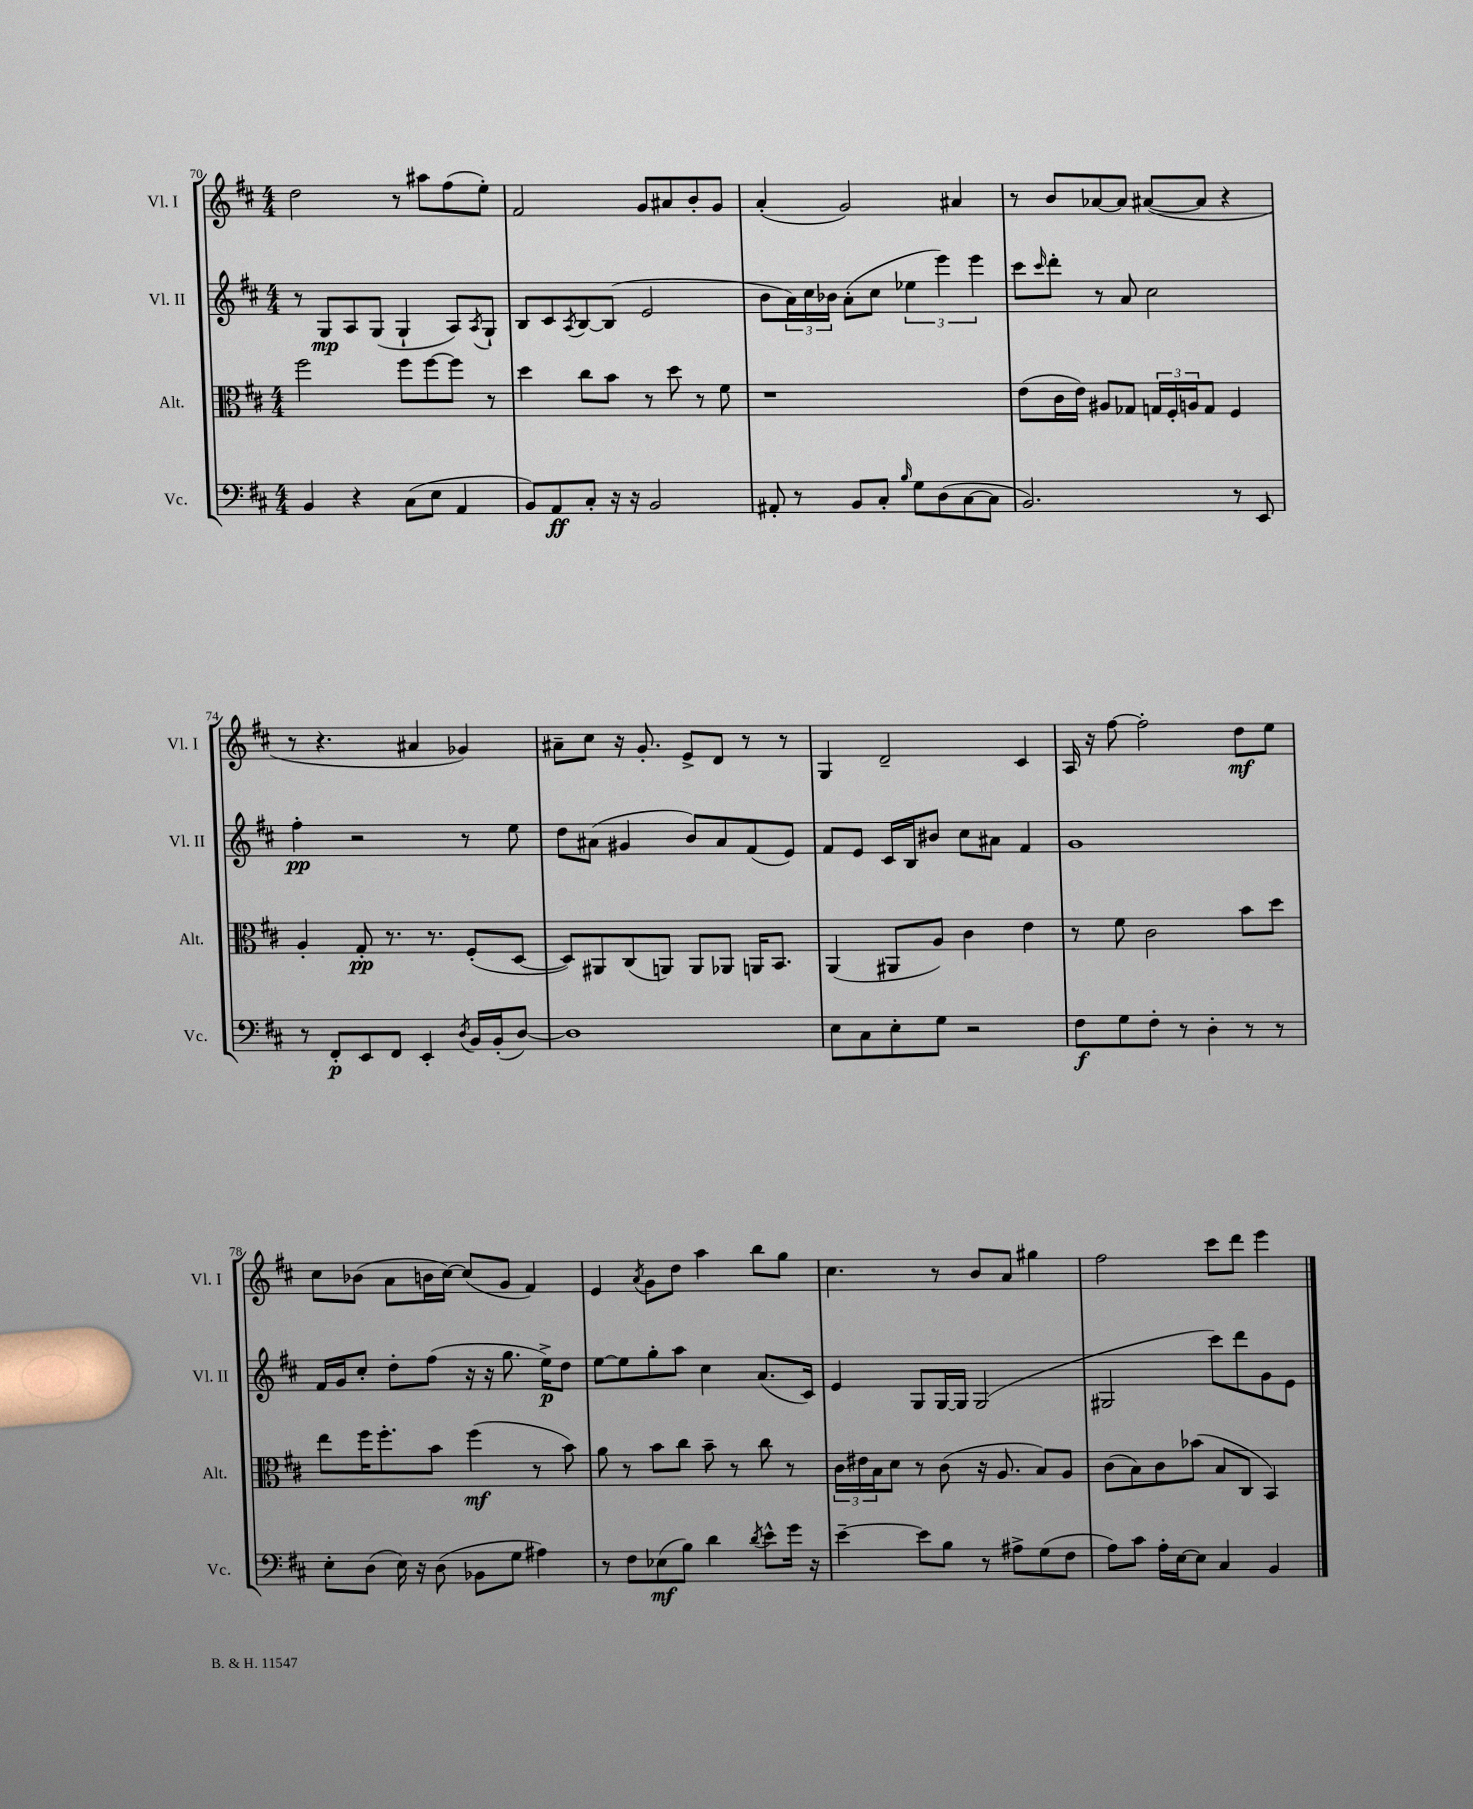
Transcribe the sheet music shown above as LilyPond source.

<<
\new StaffGroup <<
\new Staff = "s0" \with { instrumentName = "Vl. I" shortInstrumentName = "Vl. I" } {
    \clef treble \key d \major \numericTimeSignature \time 4/4
    d''2 r8 ais''8 fis''8( e''8-.) |
    fis'2 g'8 ais'8 b'8-. g'8 |
    a'4-.( g'2) ais'4 |
    r8 b'8 aes'8~ aes'8 ais'8~( ais'8 r4 |
    r8 r4. ais'4 ges'4) |
    ais'8-- cis''8 r16 g'8.-. e'8-> d'8 r8 r8 |
    g4 d'2-- cis'4 |
    a16 r16 fis''8~ fis''2-. d''8\mf e''8 |
    cis''8 bes'8( a'8 b'16 cis''16~) cis''8( g'8 fis'4) |
    e'4 \acciaccatura { a'8 } g'8 d''8 a''4 b''8 g''8 |
    cis''4. r8 b'8 a'8 gis''4 |
    fis''2 cis'''8 d'''8 e'''4 \bar "|." |
}
\new Staff = "s1" \with { instrumentName = "Vl. II" shortInstrumentName = "Vl. II" } {
    \clef treble \key d \major \numericTimeSignature \time 4/4
    r8 g8\mp a8 g8( g4-! a8) \acciaccatura { a8 } g8-! |
    b8 cis'8 \acciaccatura { a8 } b8~ b8( e'2 |
    b'8 \tuplet 3/2 { a'16) cis''16 bes'16 } a'8-.( cis''8 \tuplet 3/2 { ees''4 e'''4) e'''4 } |
    cis'''8 \grace { cis'''16 } d'''8-. r8 a'8 cis''2 |
    fis''4-.\pp r2 r8 e''8 |
    d''8 ais'8( gis'4 b'8) ais'8 fis'8( e'8) |
    fis'8 e'8 cis'16 b16 bis'8 cis''8 ais'8 fis'4 |
    g'1 |
    fis'16 g'16 cis''8-. d''8-. fis''8( r16 r16 g''8. e''16->\p) d''8 |
    e''8~ e''8 g''8-. a''8 cis''4 a'8.( cis'16) |
    e'4 g8 g16~ g16 g2( |
    gis2 cis'''8) d'''8 g'8 e'8 \bar "|." |
}
\new Staff = "s2" \with { instrumentName = "Alt." shortInstrumentName = "Alt." } {
    \clef alto \key d \major \numericTimeSignature \time 4/4
    fis''2 fis''8 fis''8~ fis''8 r8 |
    d''4 cis''8 b'8 r8 d''8 r8 fis'8 |
    r1 |
    e'8( cis'16 e'16) ais8 ges8 \tuplet 3/2 { g16 fis16-. a16 } g8 fis4 |
    a4-. g8-.\pp r8. r8. fis8-.( d8~ |
    d8) ais,8 cis8( a,8) a,8 aes,8 a,16 b,8. |
    a,4( ais,8 a8) cis'4 e'4 |
    r8 fis'8 cis'2 b'8 d''8 |
    e''8 fis''16 fis''8.-. b'8 fis''4\mf( r8 b'8) |
    a'8 r8 b'8 cis''8 b'8-- r8 cis''8 r8 |
    \tuplet 3/2 { cis'16 eis'16 b16 } d'8 r8 cis'8( r16 a8. b8) a8 |
    cis'8( b8) cis'8 bes'8( b8 cis8 b,4) \bar "|." |
}
\new Staff = "s3" \with { instrumentName = "Vc." shortInstrumentName = "Vc." } {
    \clef bass \key d \major \numericTimeSignature \time 4/4
    b,4 r4 cis8( e8 a,4 |
    b,8) a,8\ff cis8-. r16 r16 b,2 |
    ais,8-. r8 b,8 cis8-. \grace { b16 } g8 d8( cis8~ cis8 |
    b,2.) r8 e,8 |
    r8 fis,8-.\p e,8 fis,8 e,4-. \acciaccatura { d8 } b,16 b,16-.( d8~) |
    d1 |
    e8 cis8 e8-. g8 r2 |
    fis8\f g8 fis8-. r8 d4-. r8 r8 |
    e8-. d8( e16) r16 d8( bes,8 g8 ais4) |
    r8 fis8 ees8\mf( b8) d'4 \acciaccatura { d'8 } e'8-^ g'16 r16 |
    e'4~-- e'8 b8 r8 ais8-> g8( fis8 |
    a8) cis'8 a16-. e16~ e8 cis4 b,4 \bar "|." |
}
>>
>>
\layout { \context { \Score currentBarNumber = #70 } }
